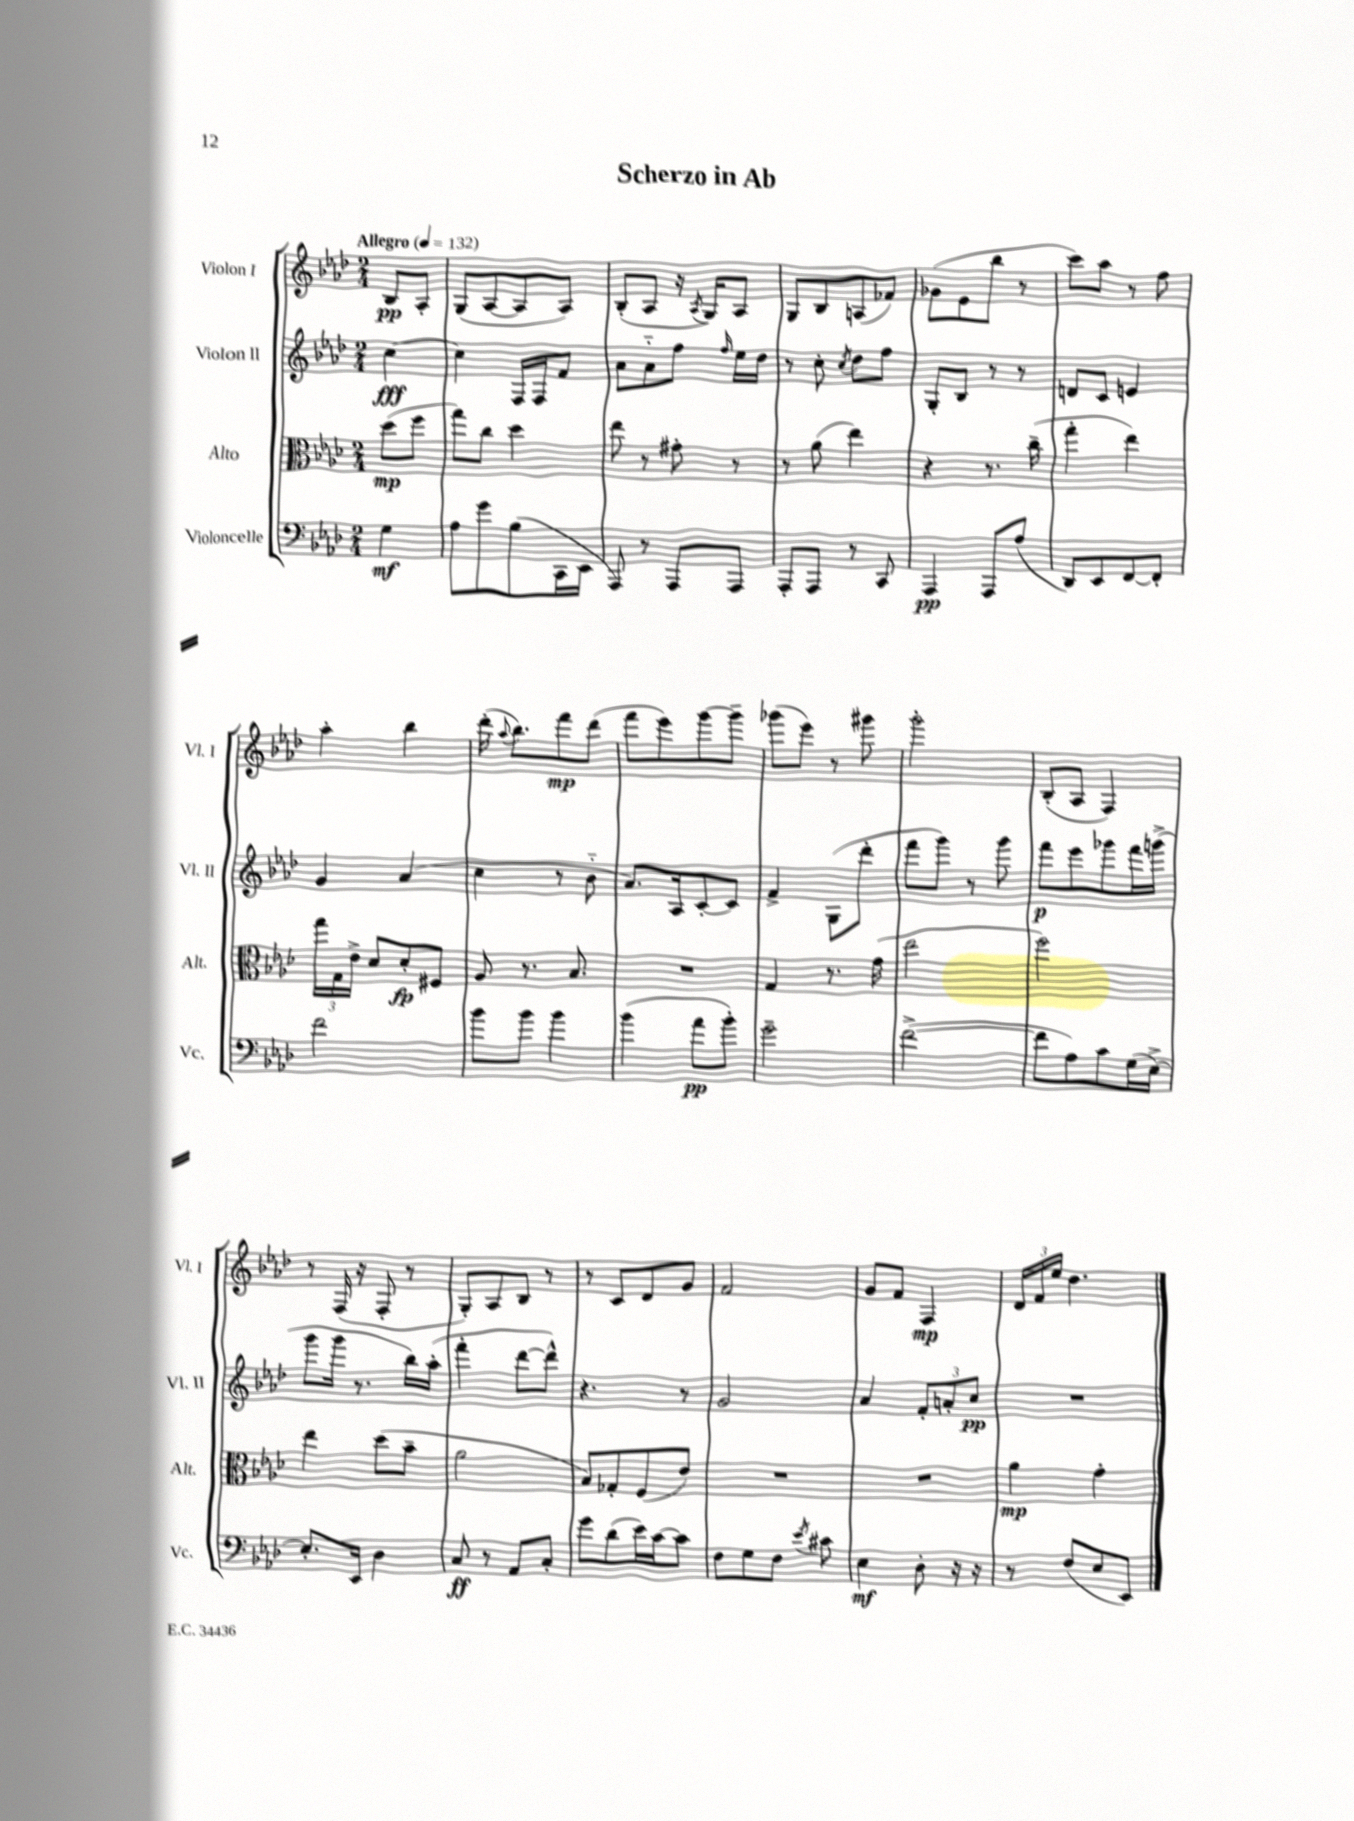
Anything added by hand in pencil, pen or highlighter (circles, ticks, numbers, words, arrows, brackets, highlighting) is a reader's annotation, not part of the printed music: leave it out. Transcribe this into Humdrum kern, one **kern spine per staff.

**kern	**kern	**kern	**kern
*staff4	*staff3	*staff2	*staff1
*clefF4	*clefC3	*clefG2	*clefG2
*k[b-e-a-d-]	*k[b-e-a-d-]	*k[b-e-a-d-]	*k[b-e-a-d-]
*M2/4	*M2/4	*M2/4	*M2/4
*MM132	*MM132	*MM132	*MM132
4G\	(8dd-\L	[4cc\	8B-/L
.	8ff\J	.	8A-'/J
=	=	=	=
8A-\L	8gg\L)	4cc\]	(8G/L
8g\	8cc\J	.	[8A-/
(8B-\	4dd-\	16F/LL	8A-/]
.	.	16F/J	.
16CC\L	.	8f/J	8A-/J)
16EE-\JJ	.	.	.
=	=	=	=
8AAA-/)	8ee-\	8a-\L	(8B-'/L
8r	8r	8a-'~\	8A-/J
8AAA-/L	8g#'\	8ff\J	16r
.	.	.	8qA-/
.	.	.	16G/LK)
.	.	16qqff/	.
8AAA-/J	8r	16ee-\LL	8A-/J
.	.	16dd-\JJ	.
=	=	=	=
8AAA-'/L	8r	8r	8G/L
8AAA-/J	(8a-\	8cc'\	8B-/
.	.	8qcc/	.
8r	4ee-\)	8dd-\L	(8A/
8CC/	.	8ff\J	8f-/J)
=	=	=	=
4AAA-/	4r	8G'/L	(8g-\L
.	.	8B-/J	8e-\
8AAA-/L	8.r	8r	8bb-\J
(8A-/J	.	8r	8r
.	(16cc~\	.	.
=	=	=	=
8DD-/L)	4gg'\	8d/L	8ccc\L)
8EE-/	.	8c/J	8aa-\J
[8FF/	4ee-\)	4e/	8r
8FF'/]J	.	.	8ff\
=	=	=	=
2f\	24gg\LL	4g/	4aa-'\
.	24G\	.	.
.	24e-^\JJ	.	.
.	8d-/L	.	.
.	8d-'/	(4a-/	4bb-\
.	8F#/J	.	.
=	=	=	=
8b-\L	8A-/	4cc\	(16ddd-'\
.	.	.	8qqaa-/
.	.	.	8.bb-\L)
8b-\J	8.r	.	.
4b-\	.	8r	8fff\
.	8.B-/	.	.
.	.	8b-'~\	(8ddd-\J
=	=	=	=
(4b-\	2r	8.a-/L)	8fff\L
.	.	.	8eee-\)
.	.	16A-/k	.
8a-\L	.	[8c'/	[8ggg\
8b-'\J)	.	8c/]J	8ggg~\]J
=	=	=	=
2g~\	4G/	4f^/	(8ggg-\L
.	.	.	8eee-\J)
.	8.r	(8G\L	8r
.	.	8ddd-'\J	8ggg#\
.	(16g\	.	.
=	=	=	=
([2f^\	2ee-\	8fff\L	2ggg'\
.	.	8ggg\J)	.
.	.	8r	.
.	.	8ggg\	.
=	=	=	=
8f\]L	2ff\)	8fff\L	(8B-'/L
8A-\)	.	8eee-\	8A-/J
8c\	.	8ggg-\	4F/)
(16G\L	.	16fff\L	.
[16E-^\JJ)	.	(16ggg^\JJ	.
=	=	=	=
8.E-'/]L	4ee-\	8ggg\L	8r
.	.	16ggg\Jk	(16F/
16EE-/Jk	.	8.r	16r
4D-\	(8dd-\L	.	8F'/
.	8b-~\J	16bb-\LL)	8r
.	.	(16aa-'\JJ	.
=	=	=	=
8C/	2a-\	4fff'\	8G'/L)
8r	.	.	8A-/
8AA-/L	.	[8ddd-\L	8B-/J
8C'/J	.	8ddd-^^\]J)	8r
=	=	=	=
8g\L	8B-/L)	4.r	8r
(8d-\	8G-'/	.	8c/L
16e-\L)	(8F/	.	8d-/
[16c\J	.	.	.
8c\]J	8e-/J)	8r	8g/J
=	=	=	=
8F\L	2r	2g/	2f/
8G\	.	.	.
8F\J	.	.	.
8qe-/	.	.	.
8c#\	.	.	.
=	=	=	=
4E-\	2r	4a-/	8g/L
.	.	.	8f/J
8D-'\	.	12f'/L	4F/
.	.	12a'/	.
16r	.	.	.
.	.	12cc/J	.
16r	.	.	.
=	=	=	=
8r	4a-\	2r	24d-/LL
.	.	.	24f/
.	.	.	24ee-/JJ
(8F/L	.	.	4.dd-\
8E-/	4g'\	.	.
8EE-/J)	.	.	.
==	==	==	==
*-	*-	*-	*-
